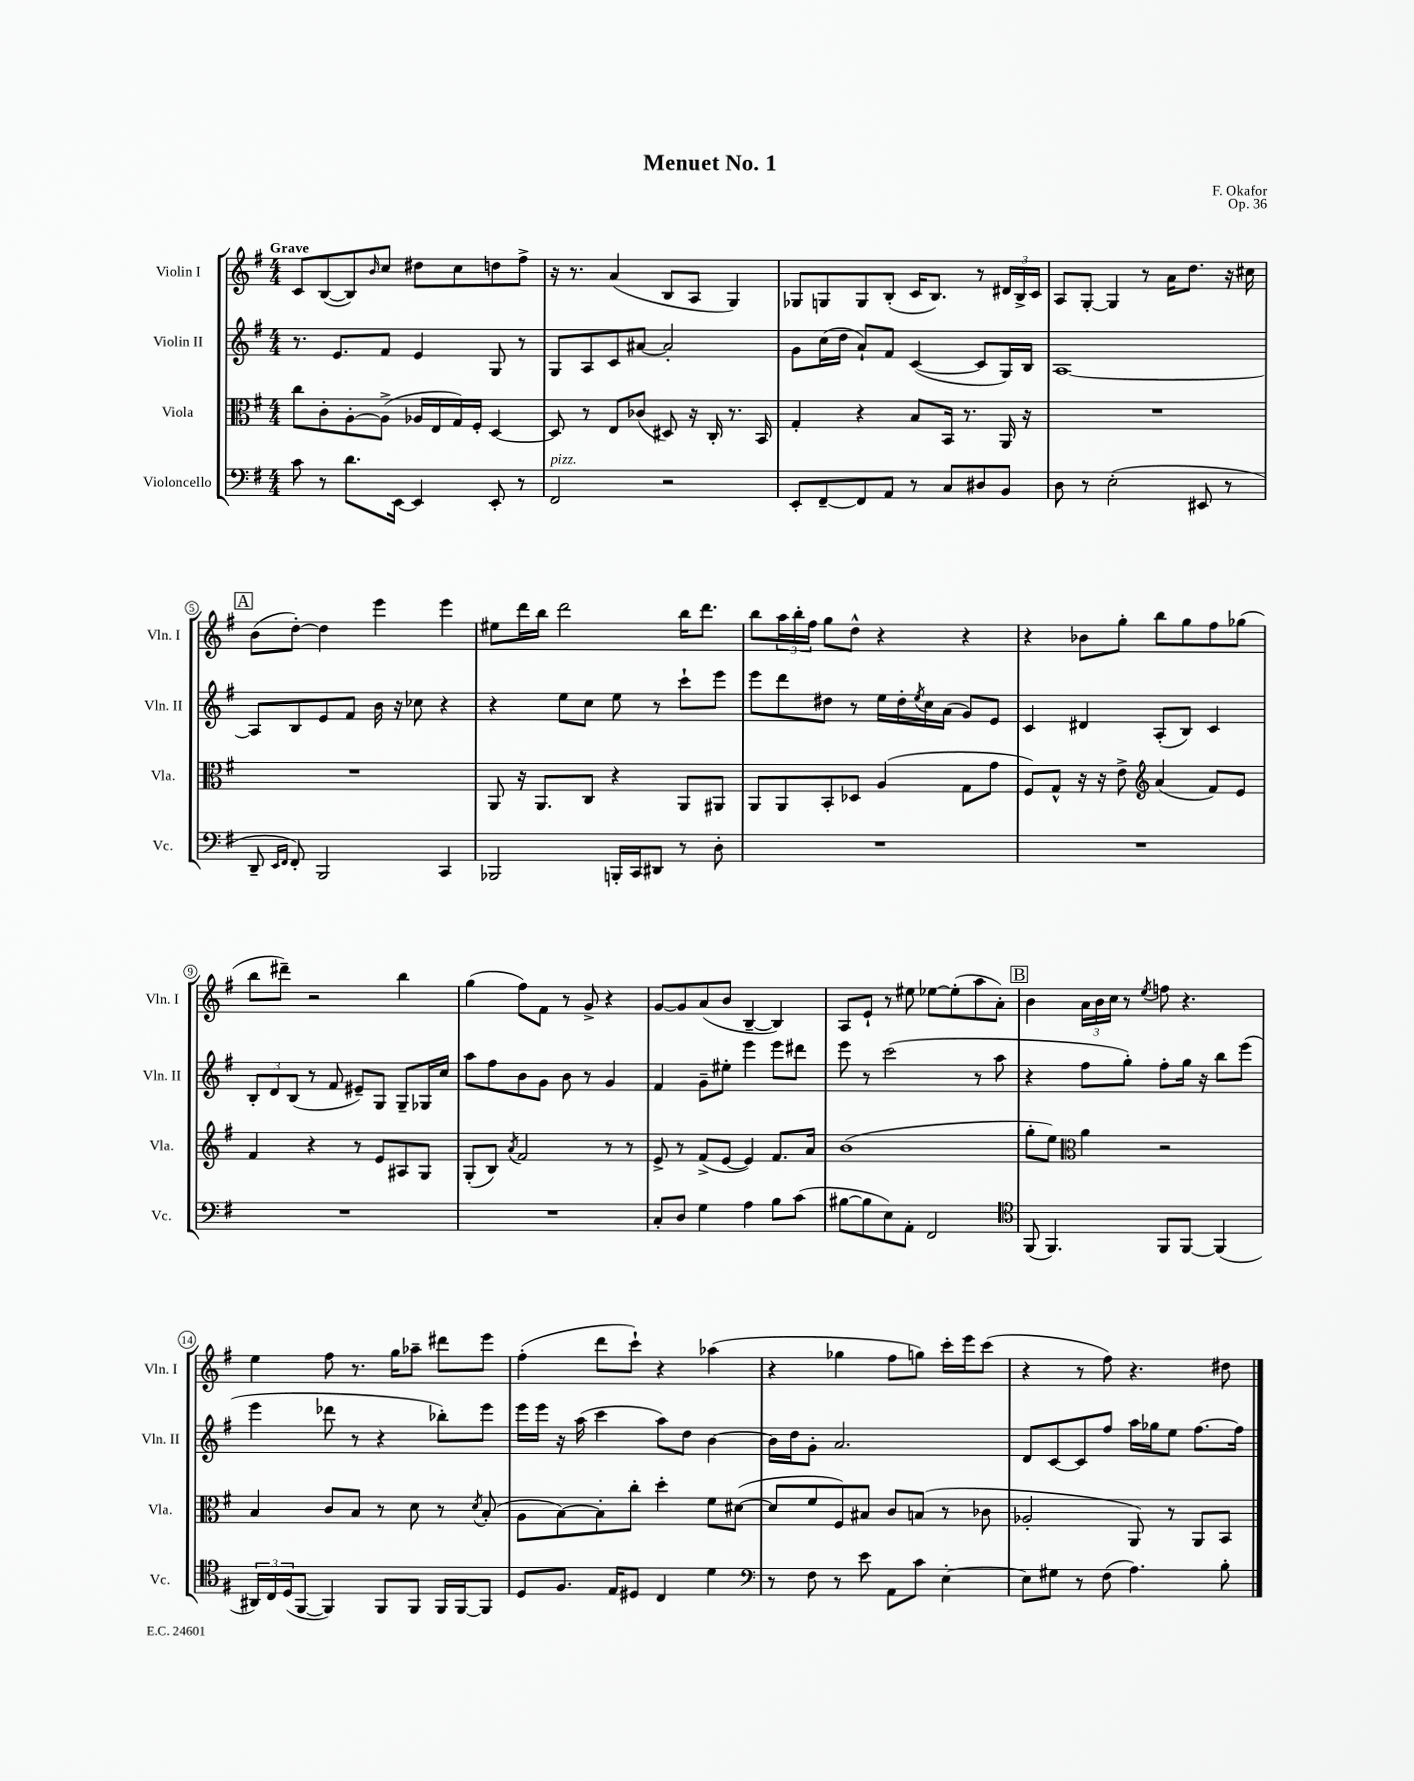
\header { title = "Menuet No. 1" composer = "F. Okafor" opus = "Op. 36" }
<<
\new StaffGroup <<
\new Staff = "s0" \with { instrumentName = "Violin I" shortInstrumentName = "Vln. I" } {
    \clef treble \key g \major \numericTimeSignature \time 4/4 \tempo "Grave"
    c'8 b8~( b8) \grace { b'16 } c''8 dis''8 c''8 d''8 fis''8-> |
    r16 r8. a'4( b8 a8 g4) |
    ges8 g8 g8 b8-.( c'16 b8.) r8 \tuplet 3/2 { dis'16 b16-> c'16 } |
    a8 g8~-. g4 r8 a'16 d''8. r16 cis''16 |
    \mark \markup { \box "A" } b'8( d''8~-.) d''4 e'''4 e'''4 |
    eis''8 d'''16 b''16 d'''2 b''16 d'''8. |
    b''8 \tuplet 3/2 { a''16 b''16-. fis''16 } g''8 d''8-^ r4 r4 |
    r4 bes'8 g''8-. b''8 g''8 fis''8 ges''8( |
    b''8 dis'''8--) r2 b''4 |
    g''4( fis''8) fis'8 r8 g'8-> r4 |
    g'8~ g'8 a'8( b'8 b4~-- b4) |
    a8 e'8-! r8 eis''8 ees''8~ ees''8-.( a''8 a'8-.) |
    \mark \markup { \box "B" } b'4 \tuplet 3/2 { a'16 b'16 c''16 } r8 \acciaccatura { e''8 } f''8 r4. |
    e''4 fis''8 r8. g''16 aes''8-- dis'''8 e'''8 |
    fis''4-.( d'''8 c'''8-!) r4 aes''4( |
    r4 ges''4 fis''8 g''8) c'''16-. e'''16 c'''8( |
    r4 r8 fis''8) r4. dis''8 \bar "|." |
}
\new Staff = "s1" \with { instrumentName = "Violin II" shortInstrumentName = "Vln. II" } {
    \clef treble \key g \major \numericTimeSignature \time 4/4
    r8. e'8. fis'8 e'4 g8 r8 |
    g8 a8 c'8 ais'8~ ais'2-. |
    g'8 c''16( d''16 a'8-!) fis'8 c'4~( c'8 g16) b16 |
    a1~ |
    \mark \markup { \box "A" } a8 b8 e'8 fis'8 b'16 r16 ces''8 r4 |
    r4 e''8 c''8 e''8 r8 c'''8-! e'''8 |
    e'''8 d'''8 dis''8 r8 e''16 dis''16-. \acciaccatura { e''8 } c''16 a'16( g'8) e'8 |
    c'4 dis'4 a8-.( b8) c'4 |
    \tuplet 3/2 { b8-. d'8 b8( } r8 fis'8 eis'8--) g8 g8-- ges16 c''16 |
    a''8 fis''8 b'8 g'8 b'8 r8 g'4 |
    fis'4 g'8-- eis''8-. e'''4 e'''8 dis'''8 |
    e'''8 r8 c'''2( r8 a''8 |
    \mark \markup { \box "B" } r4 fis''8 g''8-.) fis''8-. g''16 r16 b''8 e'''8( |
    e'''4 des'''8 r8 r4 bes''8-.) e'''8 |
    e'''16 e'''16 r16 a''16( c'''4 a''8) d''8 b'4~ |
    b'16 d''16 g'8-. a'2. |
    d'8 c'8~ c'8 fis''8 a''16 ges''16 e''8 fis''8.~ fis''16 \bar "|." |
}
\new Staff = "s2" \with { instrumentName = "Viola" shortInstrumentName = "Vla." } {
    \clef alto \key g \major \numericTimeSignature \time 4/4
    c''8 c'8-. a8~-. a8->( aes16 e16 g16) fis16-. d4~ |
    d8 r8 e8 ces'8( dis8) r16 c16-. r8. b,16 |
    g4-. r4 b8 b,16 r8. a,16 r16 |
    R1 |
    \mark \markup { \box "A" } R1 |
    a,8 r16 a,8. c8 r4 a,8 ais,8 |
    a,8 a,8 b,8-. des8 a4( g8 g'8 |
    fis8) g8-^ r16 r16 e'8-> \clef treble a'4( fis'8) e'8 |
    fis'4 r4 r8 e'8 ais8 g8 |
    g8-.( b8) \acciaccatura { a'8 } fis'2 r8 r8 |
    e'8-> r8 fis'8->( e'8~ e'4) fis'8. a'16 |
    b'1( |
    \mark \markup { \box "B" } g''8-. e''8) \clef alto a'4 r2 |
    b4 c'8 b8 r8 d'8 r8 \acciaccatura { d'8 } b8-.( |
    a8 b8~) b8-. c''8-. d''4-. fis'8 dis'8~( |
    dis'8 fis'8 fis8) bis8 c'8 b8( r8 ces'8 |
    aes2-. a,8) r8 a,8 b,8 \bar "|." |
}
\new Staff = "s3" \with { instrumentName = "Violoncello" shortInstrumentName = "Vc." } {
    \clef bass \key g \major \numericTimeSignature \time 4/4
    c'8 r8 d'8. e,16~ e,4 e,8-. r8 |
    fis,2^\markup { \italic "pizz." } r2 |
    e,8-. fis,8~-- fis,8 a,8 r8 c8 dis8 b,8 |
    d8 r8 e2-.( eis,8 r8 |
    \mark \markup { \box "A" } d,8-- \grace { e,16 fis,16 } fis,8-.) b,,2 c,4 |
    bes,,2 b,,16-. c,16 dis,8 r8 d8-. |
    R1 |
    R1 |
    R1 |
    R1 |
    c8-. d8 g4 a4 b8 c'8( |
    bis8~ bis8 e8) a,8-. fis,2 |
    \mark \markup { \box "B" } \clef tenor fis,8( fis,4.) fis,8 fis,8~ fis,4( |
    \tuplet 3/2 { ais,16) c16 d16( } fis,8~ fis,4) fis,8 fis,8 fis,16 fis,16~ fis,8 |
    d8 fis8. e16 dis8 c4 d'4 |
    \clef bass r8 fis8 r8 e'8 a,8 c'8 e4~-. |
    e8 gis8 r8 fis8( a4.) b8-. \bar "|." |
}
>>
>>
\layout { \context { \Score \override BarNumber.stencil = #(make-stencil-circler 0.1 0.3 ly:text-interface::print) } }
